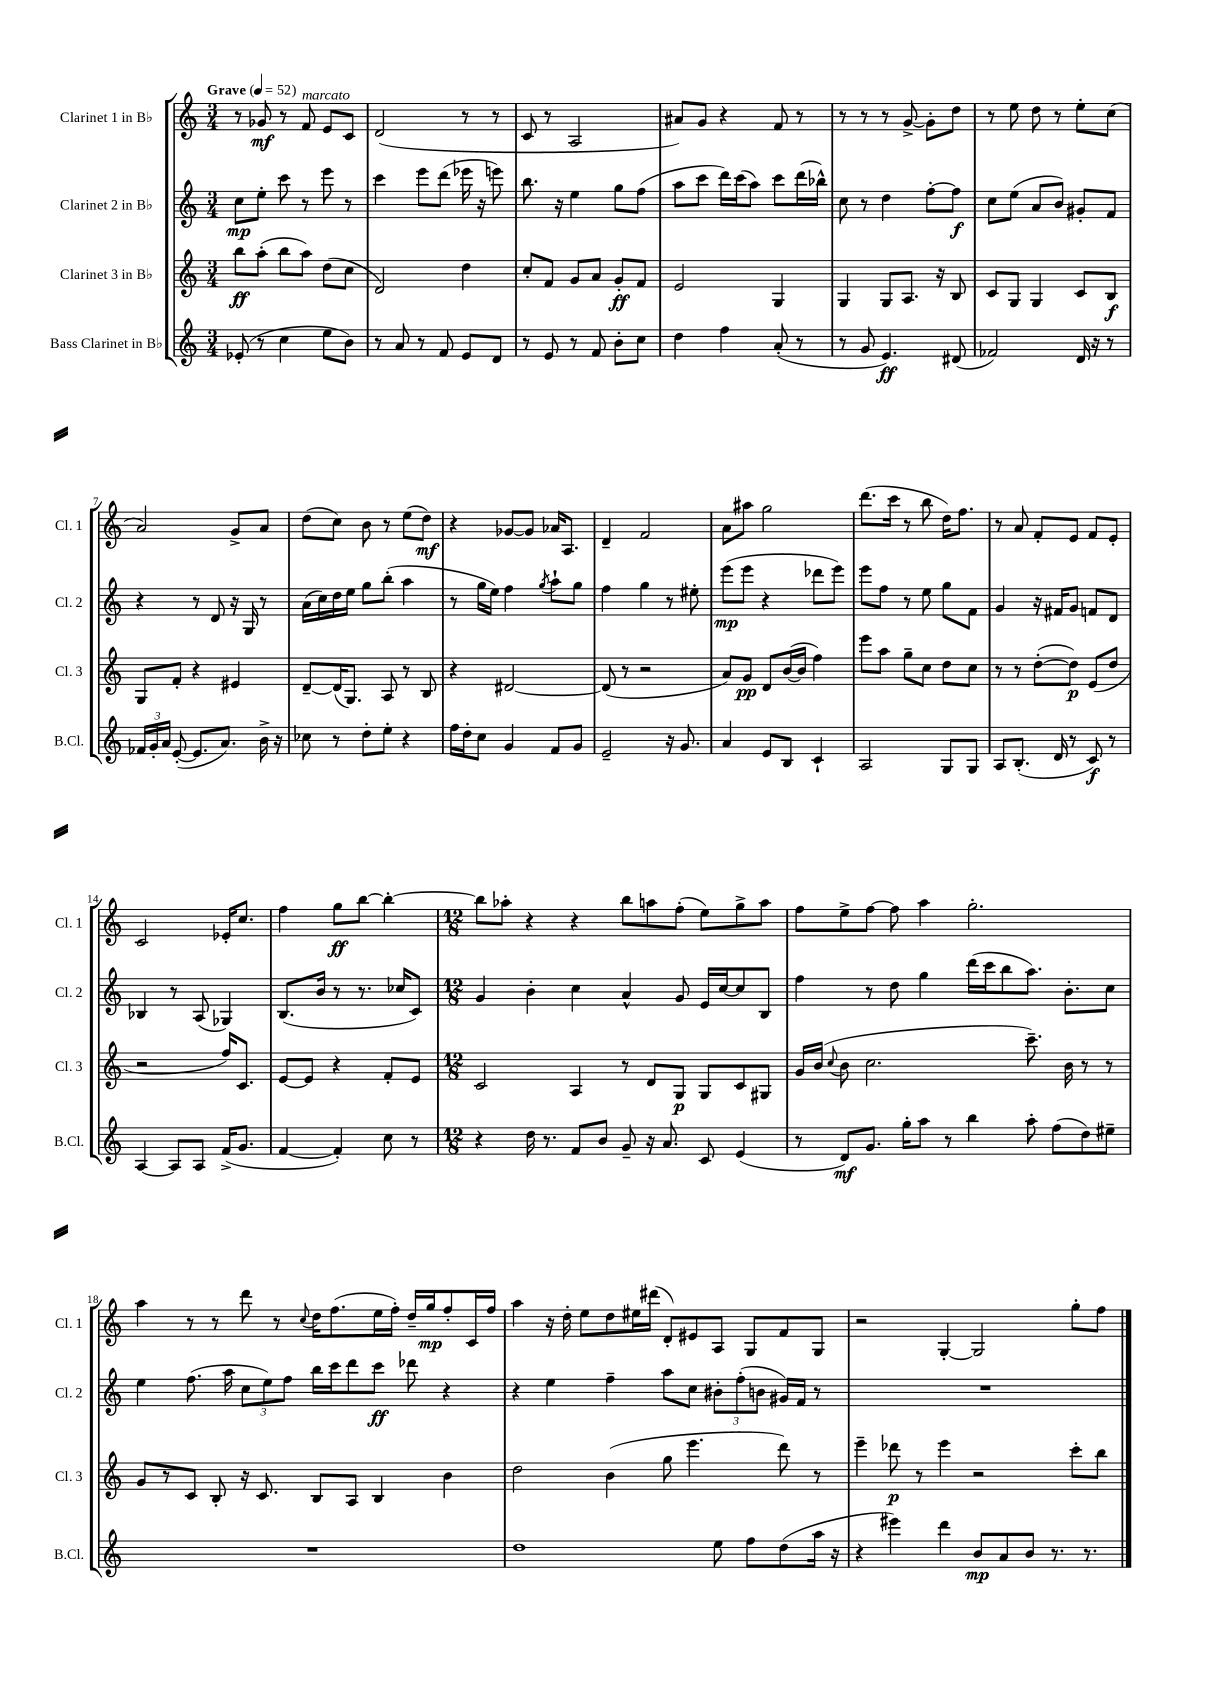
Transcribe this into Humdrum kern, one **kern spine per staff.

**kern	**kern	**kern	**kern
*staff4	*staff3	*staff2	*staff1
*clefG2	*clefG2	*clefG2	*clefG2
*k[]	*k[]	*k[]	*k[]
*M3/4	*M3/4	*M3/4	*M3/4
*MM52	*MM52	*MM52	*MM52
(8e-'/	8bb\L	8cc\L	8r
8r	(8aa'\J	8ee'\J	8g-/
4cc\	8bb\L	8ccc\	8r
.	8aa\J)	8r	8f/
8ee\L	(8dd\L	8eee\	8e/L
8b\J)	8cc\J	8r	8c/J
=	=	=	=
8r	2d/)	4ccc\	(2d/
8a/	.	.	.
8r	.	8eee\L	.
8f/	.	(8ddd\J	.
8e/L	4dd\	16eee-\	8r
.	.	16r	.
8d/J	.	8eee\)	8r
=	=	=	=
8r	8cc'/L	8.bb\	8c/
8e/	8f/J	.	8r
.	.	16r	.
8r	8g/L	4ee\	2A/
8f/	8a/J	.	.
8b'\L	8g'/L	8gg\L	.
8cc\J	8f/J	(8ff\J	.
=	=	=	=
4dd\	2e/	8aa\L	8a#/L)
.	.	8ccc\J	8g/J
4ff\	.	16ddd\LL)	4r
.	.	(16ccc\J	.
.	.	8aa\J)	.
(8a'/	4G/	8ccc\L	8f/
8r	.	(16ddd\L	8r
.	.	16bb-^^\JJ)	.
=	=	=	=
8r	4G/	8cc\	8r
8g/	.	8r	8r
4.e/)	8G/L	4dd\	8r
.	8.A/J	.	[8g^/
.	.	[8ff'\L	8g'\]L
.	16r	.	.
(8d#/	8B/	8ff\]J	8dd\J
=	=	=	=
2f-/)	8c/L	8cc\L	8r
.	8G/J	(8ee\J	8ee\
.	4G/	8a/L	8dd\
.	.	8b/J)	8r
16d/	8c/L	8g#'/L	8ee'\L
16r	.	.	.
8r	8B/J	8f/J	(8cc\J
=	=	=	=
24f-/LL	8G/L	4r	2a/)
24g'/	.	.	.
24a/JJ	.	.	.
([8e'/	8f'/J	.	.
8.e/]L	4r	8r	.
.	.	8d/	.
8.a/J)	.	.	.
.	4e#/	16r	8g^/L
.	.	16G/	.
16b^\	.	8r	8a/J
16r	.	.	.
=	=	=	=
8cc-\	[8d~/L	(16a\LL	(8dd\L
.	.	16cc\)	.
8r	(16d/]K	16dd\	8cc\J)
.	8.G/J)	16ee\JJ	.
8dd'\L	.	8gg\L	8b\
8ee'\J	8A/	(8bb'\J	8r
4r	8r	4aa\	(8ee\L
.	8B/	.	8dd\J)
=	=	=	=
16ff\LL	4r	8r	4r
16dd'\J	.	.	.
8cc\J	.	16gg\LL	.
.	.	16ee\JJ)	.
4g/	[2d#/	4ff\	[8g-/L
.	.	.	8g-/]J
.	.	8qgg/	.
8f/L	.	8aa`\L	16a-/LK
.	.	.	8.A/J
8g/J	.	8gg\J	.
=	=	=	=
2e~/	(8d#/]	4ff\	4d~/
.	8r	.	.
.	2r	4gg\	2f/
16r	.	8r	.
8.g/	.	.	.
.	.	8ee#'\	.
=	=	=	=
4a/	8a/L)	(8eee\L	8a\L
.	8g/J	8eee\J	8aa#\J
8e/L	8d/L	4r	2gg\
8B/J	([16b/L	.	.
.	16b/]JJ	.	.
4c`/	4ff\)	8ddd-\L	.
.	.	8eee\J)	.
=	=	=	=
2A/	8eee\L	8eee\L	(8.ddd\L
.	8aa\J	8ff\J	.
.	.	.	16ccc\Jk
.	8gg~\L	8r	8r
.	8cc\J	8ee\	8bb\
8G/L	8dd\L	8gg\L	16dd\LK)
.	.	.	8.ff\J
8G/J	8cc\J	8f\J	.
=	=	=	=
8A/L	8r	4g/	8r
(8.B'/J	8r	.	8a/
.	([8dd'\L	16r	8f'/L
16d/	.	16f#/LK	.
8r	8dd\]J)	8g/J	8e/J
8c/)	(8e/L	8f/L	8f/L
8r	8dd/J	8d/J	8e'/J
=	=	=	=
[4A/	2r	4B-/	2c/
8A/]L	.	8r	.
8A/J	.	(8A/	.
(16f^/LK	16ff/LK)	4G-/)	16e-'/LK
8.g/J	8.c/J	.	8.cc/J
=	=	=	=
[4f/	[8e/L	(8.B/L	4ff\
.	8e/]J	.	.
.	.	16b/Jk	.
4f'/])	4r	8r	8gg\L
.	.	8.r	[8bb\J
8cc\	8f'/L	.	4bb'\_
.	.	16cc-/LK	.
8r	8e/J	8c/J)	.
=	=	=	=
*M12/8	*M12/8	*M12/8	*M12/8
4r	2c/	4g/	8bb\]L
.	.	.	8aa-'\J
16dd\	.	4b'\	4r
8.r	.	.	.
8f/L	4A/	4cc\	4r
8b/J	.	.	.
8g~/	8r	4a^^/	8bb\L
16r	8d/L	.	8aa\
8.a/	.	.	.
.	8G/J	8g/	(8ff'\J
8c/	8G/L	16e/LL	8ee\L)
.	.	[16cc/J	.
(4e/	8c/	8cc/]	8gg^\
.	8G#/J	8B/J	8aa\J
=	=	=	=
8r	16g/LL	4ff\	8ff\L
.	(16b/JJ	.	.
.	8qqcc/	.	.
8d/L)	8b\	.	8ee^\
8.g/J	2.cc\	8r	[8ff\J
.	.	8dd\	8ff\]
16gg'\LK	.	.	.
8aa\J	.	4gg\	4aa\
8r	.	.	.
4bb\	.	(16ddd\LL	2.gg'\
.	.	16ccc\J	.
.	.	8bb\	.
8aa'\	8.ccc~\)	8.aa\J)	.
(8ff\L	.	.	.
.	16b\	8.b'\L	.
8dd\)	8r	.	.
8ee#~\J	8r	8cc\J	.
=	=	=	=
1.r	8g/L	4ee\	4aa\
.	8r	.	.
.	8c/J	(8.ff\	8r
.	8B'/	.	8r
.	.	16aa\	.
.	16r	12cc\L	8ddd\
.	8.c/	.	.
.	.	12ee\)	.
.	.	.	8r
.	.	12ff\J	.
.	.	.	8qqcc/
.	8B/L	16bb\LL	16dd\LK
.	.	16ccc\J	(8.ff\
.	8A/J	8ddd\	.
.	4B/	8ccc\J	16ee\L
.	.	.	16ff'\JJ)
.	.	8ddd-\	16dd~/LL
.	.	.	16gg/J
.	4b\	4r	8ff'/
.	.	.	16c/L
.	.	.	16ff/JJ
=	=	=	=
1dd	2dd\	4r	4aa\
.	.	4ee\	16r
.	.	.	16dd'\
.	.	.	8ee\L
.	(4b\	4ff~\	8dd\
.	.	.	16ee#\L
.	.	.	(16ddd#\JJ
.	8gg\	8aa\L	8d'/L)
.	4.eee\	8cc\J	8e#/
8ee\	.	12b#'\L	8A/J
.	.	(12ff'\	.
8ff\L	.	.	8G/L
.	.	12b\J	.
(8dd\	8ddd\)	16g#/LL)	8f/
.	.	16f/JJ	.
16aa\Jk	8r	8r	8G/J
16r	.	.	.
=	=	=	=
4r	4eee~\	1.r	2r
4eee#\)	8ddd-\	.	.
.	8r	.	.
4ddd\	4eee\	.	[4G'/
8b/L	2r	.	2G/]
8a/	.	.	.
8b/J	.	.	.
8.r	.	.	.
.	8ccc'\L	.	8gg'\L
8.r	.	.	.
.	8bb\J	.	8ff\J
==	==	==	==
*-	*-	*-	*-
